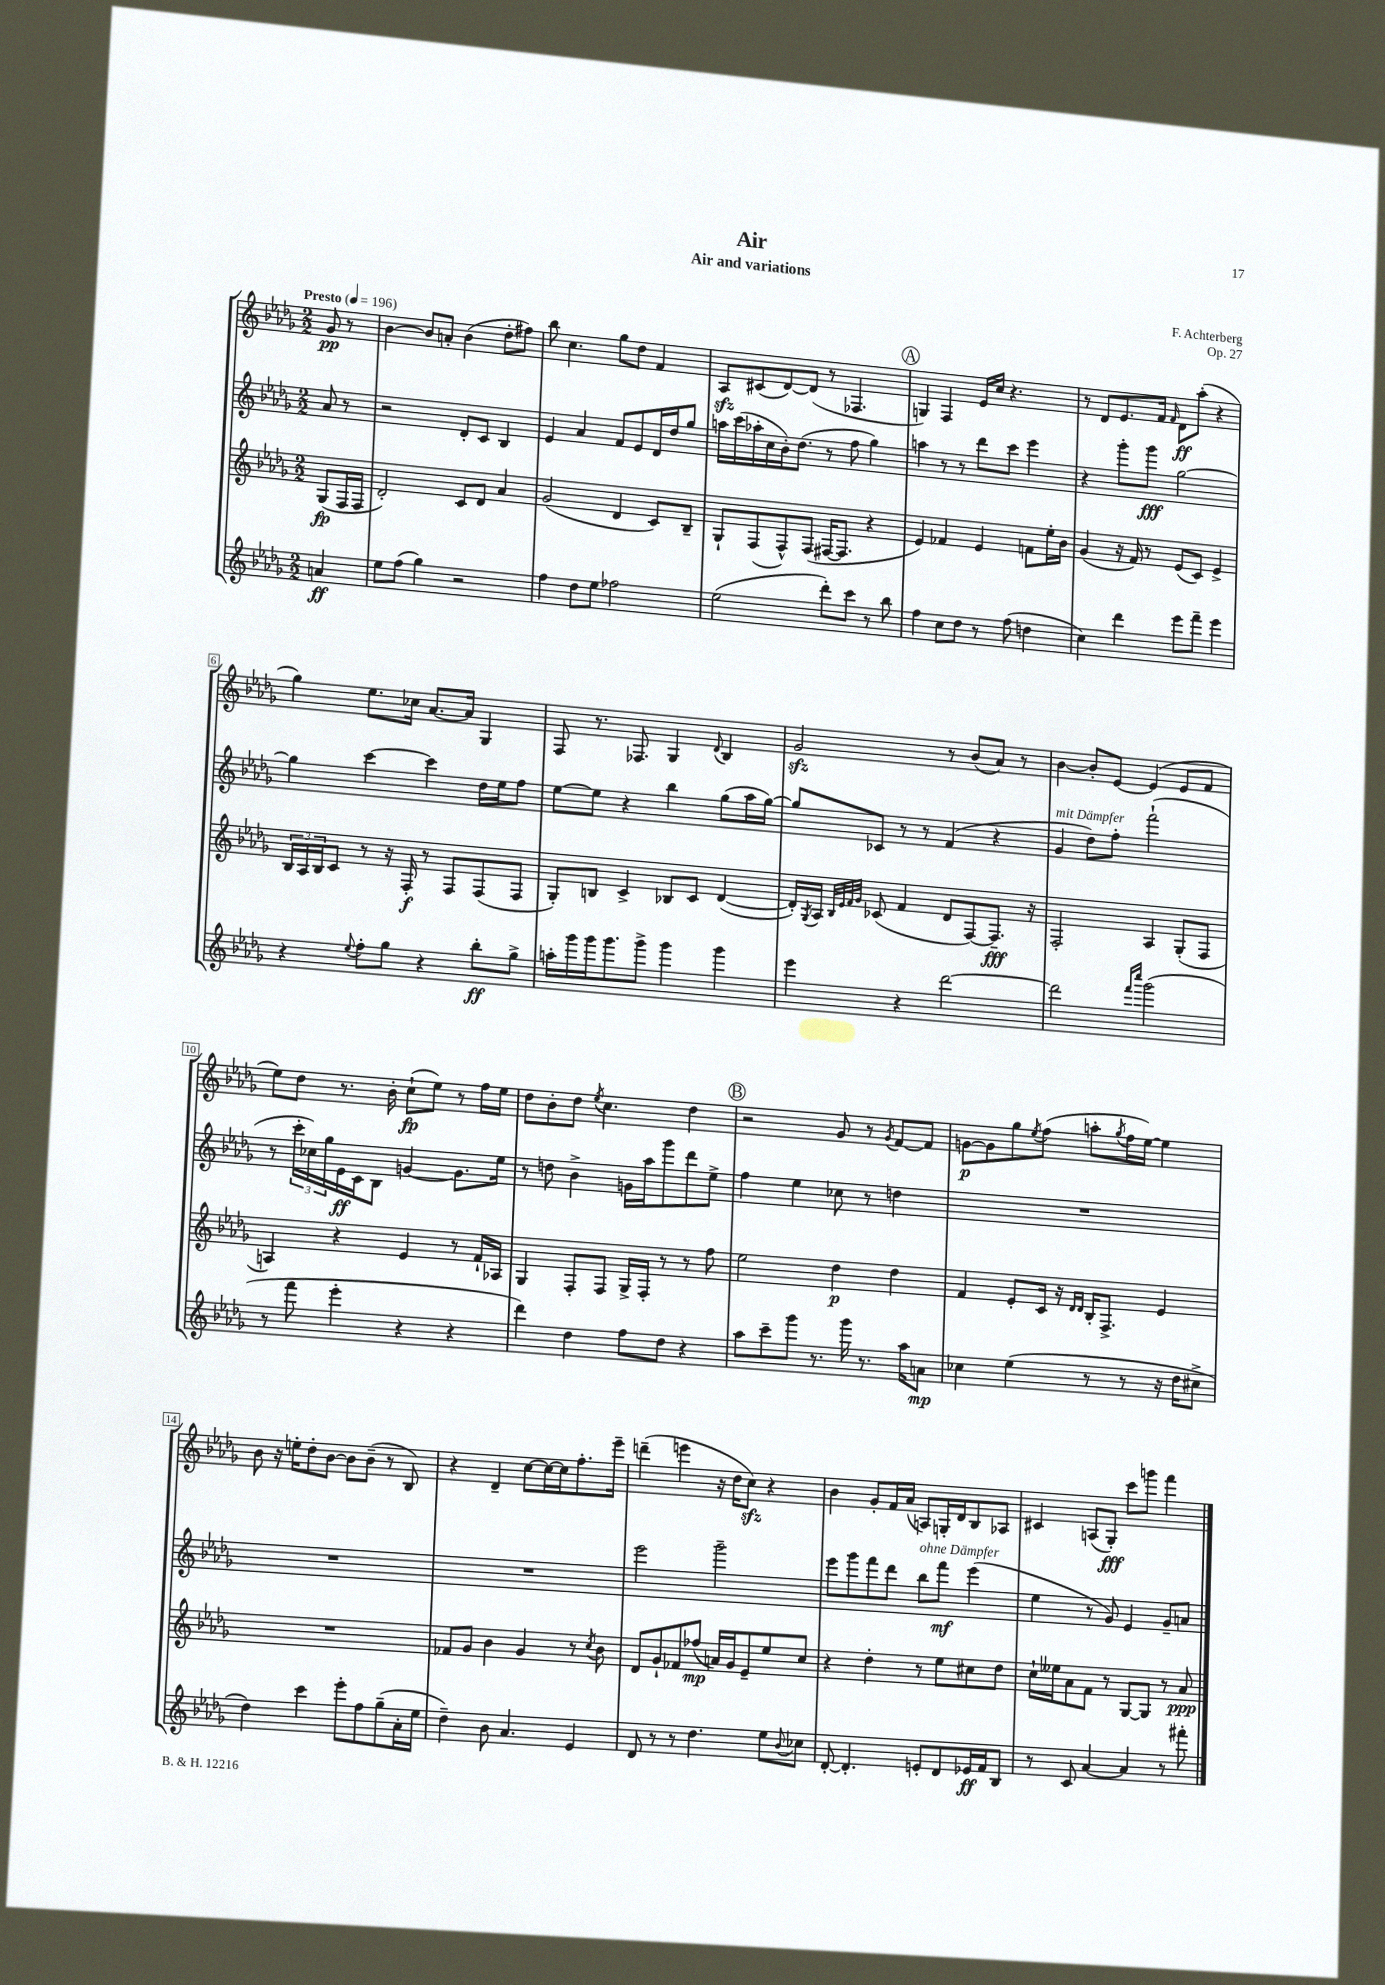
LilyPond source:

\header { title = "Air" composer = "F. Achterberg" subtitle = "Air and variations" opus = "Op. 27" }
<<
\new StaffGroup <<
\new Staff = "s0" {
    \clef treble \key des \major \numericTimeSignature \time 2/2 \partial 4 \tempo "Presto" 4 = 196
    ges'8\pp r8 |
    bes'4~ bes'8 a'8-. bes'4( des''8-. fis''8) |
    bes''8 c''4. ges''8 des''8 f'4 |
    aes8\sfz cis'8( des'8~) des'8( r8 fes4. |
    \mark \markup { \circle "A" } g4) f4 ees'16 c''16 r4. |
    r8 des'8 ees'8. f'16 \grace { f'16 } des'8\ff aes''8-.( r4 |
    ges''4) ees''8. ces''16 aes'8.~ aes'16 ges4 |
    f8 r8. fes8. ges4 \appoggiatura { des'8 } bes4 |
    ges'2\sfz r8 bes'8( aes'8) r8 |
    bes'4~ bes'8-. ees'8~ ees'4( ees'8 f'8 |
    ees''8) des''8 r8. bes'16-. c''8-!\fp( ees''8) r8 f''16 ees''16 |
    des''8 bes'8-. des''8 \acciaccatura { ees''8 } c''4. des''4 |
    \mark \markup { \circle "B" } r2 ges'8 r8 \acciaccatura { ges'8 } f'8~ f'8 |
    g'8~\p g'8 ges''8 \acciaccatura { ees''8 } f''8( a''8-. \acciaccatura { ges''8 } f''16 ees''16~) ees''4 |
    bes'8 r16 e''16-. des''8-. bes'8~ bes'8 bes'8--( r8 bes8) |
    r4 des'4-- c''8~ c''16~ c''16 f''8.-. ees'''16-- |
    d'''4--( e'''4 r16 des''16 c''8\sfz) r4 |
    bes'4 ges'8-. f'16 aes'16( a8) g16-. des'16 bes8 aes8 |
    cis'4 a8( ges8-.\fff) c'''8 g'''8 f'''4 \bar "|." |
}
\new Staff = "s1" {
    \clef treble \key des \major \numericTimeSignature \time 2/2 \partial 4
    aes'8 r8 |
    r2 des'8-. c'8 bes4 |
    ees'4 aes'4 f'8 ees'8 des'16 des''16 ges''8 |
    a''16 c'''16( aes''16-. c''16 bes'16-.) des''8.( r8 f''8 ges''4) |
    \mark \markup { \circle "A" } a''4 r8 r8 des'''8 c'''8 ees'''4 |
    r4 ges'''8-. ges'''8\fff ges''2~ |
    ges''4 c'''4~ c'''4 des''16 ees''16 f''8 |
    ees''8~ ees''8 r4 bes''4 ges''8( aes''16 ges''16~) |
    ges''8 ces'8 r8 r8 f'4( r4 |
    ges'4^\markup { \italic "mit Dämpfer" } des''8) f''8-. f'''2-!( |
    r8 \tuplet 3/2 { c'''16-. ces''16) ges''16 } ees'16\ff c'16 bes8 g'4~ g'8. ees''16 |
    r8 d''8 bes'4-> g'16 aes''16 ges'''8 des'''8 ees''8-> |
    \mark \markup { \circle "B" } f''4 ees''4 ces''8 r8 d''4 |
    R1 |
    R1 |
    R1 |
    ees'''2 ges'''2-- |
    ees'''8 ges'''8 f'''8 des'''8 bes''8^\markup { \italic "ohne Dämpfer" } f'''8\mf ees'''4( |
    ees''4 r8 ges'8) ees'4 ges'8-- a'8 \bar "|." |
}
\new Staff = "s2" {
    \clef treble \key des \major \numericTimeSignature \time 2/2 \partial 4
    ges8\fp( f16 f16 |
    des'2-.) c'8 des'8 aes'4 |
    ges'2( des'4 c'8) bes8-- |
    ges8-! f8( f8-^) f8( fis16~ fis8. r4 |
    \mark \markup { \circle "A" } ees'4) fes'4 ees'4 f'8 ees''16-. bes'16 |
    ges'4( r16 f'16) r8 ees'8( c'8) ees'4-> |
    \tuplet 3/2 { bes16 aes16 bes16 } c'8 r8 r16 f16-.\f r8 f8 f8( f8 |
    ges8-.) b8 c'4-> bes8 c'8 des'4~( |
    des'16-.) \acciaccatura { ges8 } aes16 \grace { bes32 ees'32 f'32 ges'32 } ces'8( f'4 des'8 f8~) f8.--\fff r16 |
    f2-. aes4 ges8-.( f8 |
    a4) r4 ees'4 r8 f'16-! aes16 |
    ges4 f8-. f8 ges16-> f16-. r8 r8 f''8 |
    \mark \markup { \circle "B" } ees''2 des''4\p des''4 |
    f'4 ees'8-. c'16 r16 \grace { des'16 des'16 } bes16-. f8.-> ees'4 |
    R1 |
    fes'8 ges'8 bes'4 ges'4 r8 \acciaccatura { c''8 } bes'8 |
    des'8 ges'8-! fes'8 fes''8\mp( a'16) ges'16 ees'8-- ees''8 c''8 |
    r4 des''4-. r8 ees''8 cis''8 des''8 |
    c''16-! eeses''16 aes'8 f'8 r8 ges8~ ges8 r8 aes'8\ppp \bar "|." |
}
\new Staff = "s3" {
    \clef treble \key des \major \numericTimeSignature \time 2/2 \partial 4
    a'4\ff |
    ees''8 f''8( ges''4) r2 |
    f''4 des''8 ees''8 fes''2 |
    ees''2( des'''8-.) c'''8 r8 bes''8 |
    \mark \markup { \circle "A" } f''4 c''8 des''8 r8 f''8( d''4 |
    c''4) des'''4 ees'''8 f'''8-- ees'''4 |
    r4 \appoggiatura { ees''8 } f''8-. ges''8 r4 bes''8-.\ff ges''8-> |
    a''16-. ges'''16 ges'''16 ges'''8. ges'''8-> ges'''4 ges'''4 |
    ees'''4 r4 des'''2~ |
    des'''2 \grace { f'''16 c''''16 } ges'''2( |
    r8 f'''8 ees'''4-. r4 r4 |
    des'''4) des''4 f''8 des''8 r4 |
    \mark \markup { \circle "B" } aes''8 c'''8-- ges'''8 r8. ges'''16 r8. aes''16 a'8\mp |
    ces''4 ees''4( r8 r8 r16 des''16 cis''8-> |
    des''4) c'''4 ees'''8-. f''8 ges''8--( aes'16-. ees''16 |
    des''4--) bes'8 aes'4. ees'4 |
    des'8 r8 r8 des''4. ees''8 \appoggiatura { bes'8 } ces''8 |
    des'8~-. des'4.-. e'8-. des'8 ees'16\ff f'16 bes8 |
    r8 c'8 aes'4~ aes'4 r8 fis'''8-. \bar "|." |
}
>>
>>
\layout { \context { \Score \override BarNumber.stencil = #(make-stencil-boxer 0.1 0.3 ly:text-interface::print) } }
